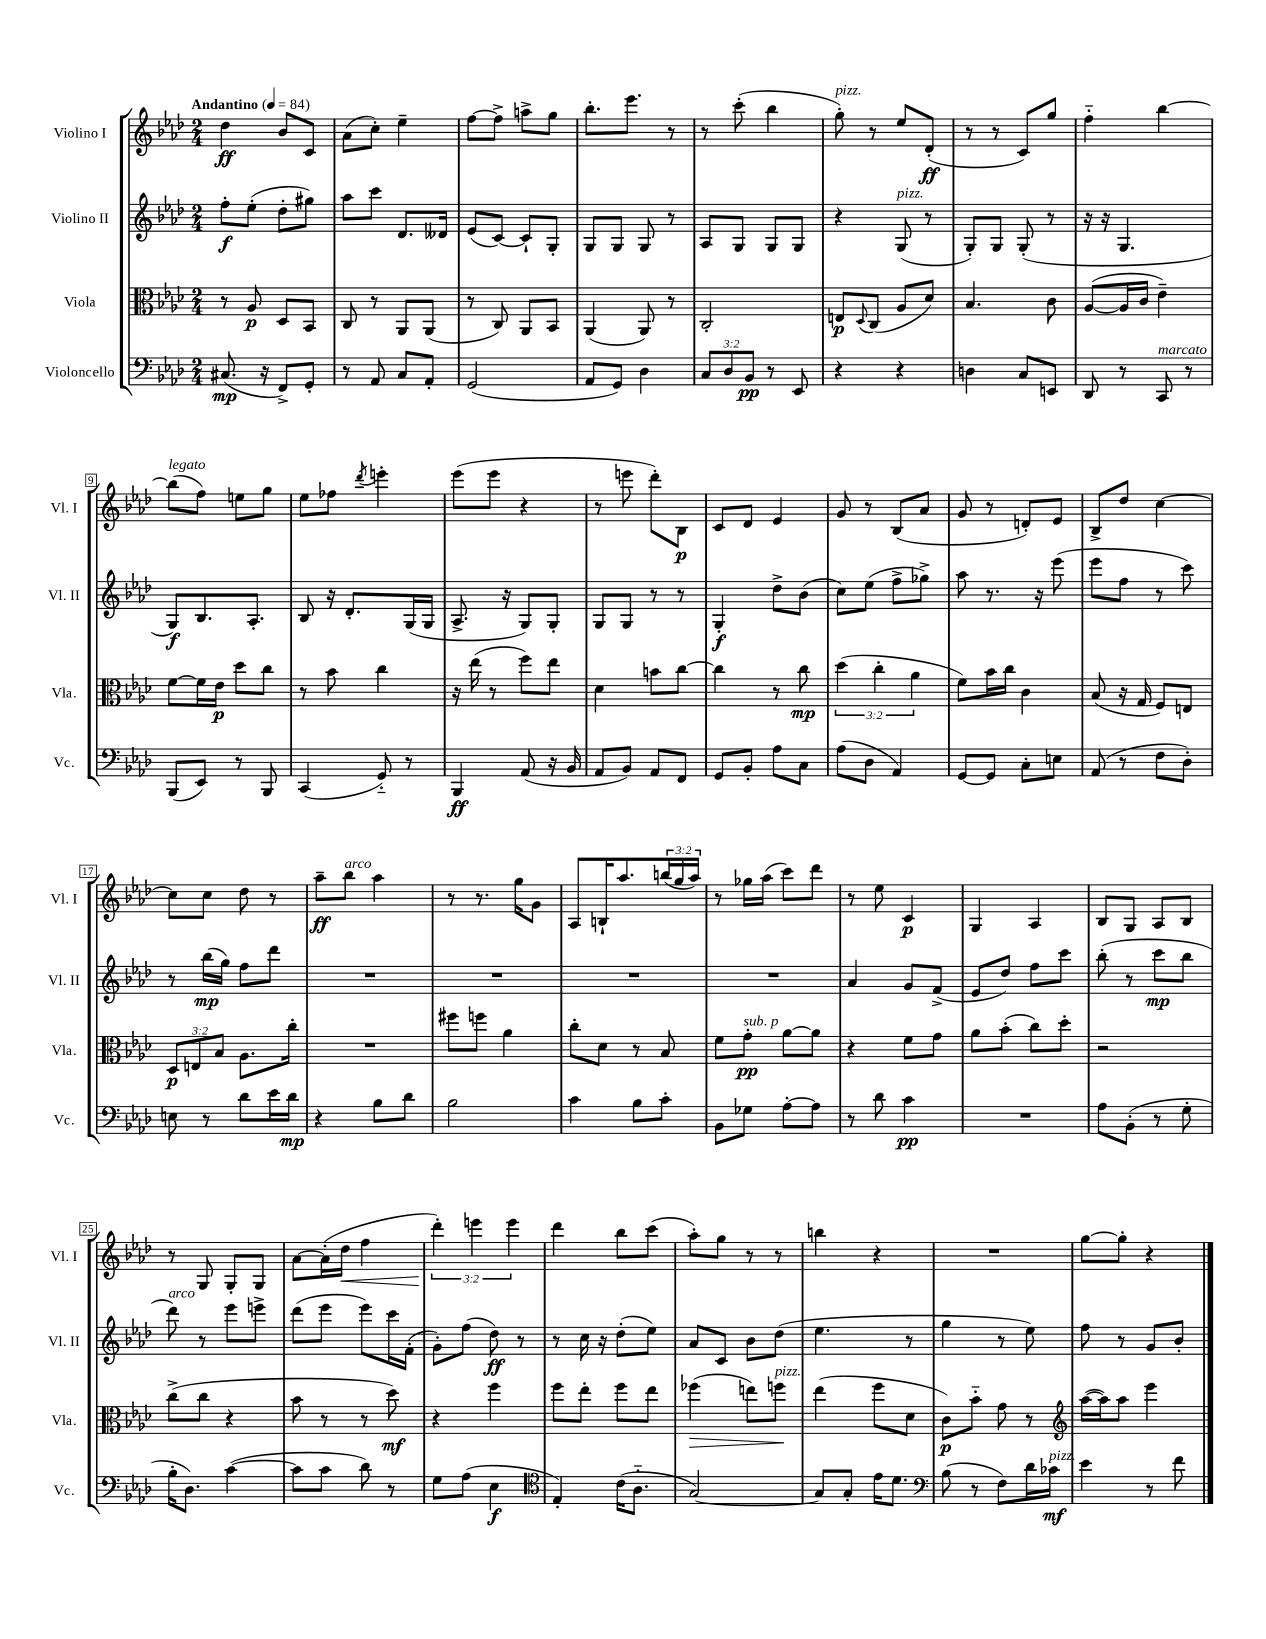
<<
\new StaffGroup <<
\new Staff = "s0" \with { instrumentName = "Violino I" shortInstrumentName = "Vl. I" } {
    \clef treble \key aes \major \numericTimeSignature \time 2/4 \override Staff.TupletNumber.text = #tuplet-number::calc-fraction-text \tempo "Andantino" 4 = 84
    des''4\ff bes'8 c'8 |
    aes'8( c''8-.) ees''4-- |
    f''8~ f''8-> a''8-> g''8 |
    bes''8.-. ees'''8. r8 |
    r8 c'''8-.( bes''4 |
    g''8-.^\markup { \italic "pizz." }) r8 ees''8 des'8-.\ff( |
    r8 r8 c'8) g''8 |
    f''4-_ bes''4~ |
    bes''8^\markup { \italic "legato" }( f''8) e''8 g''8 |
    ees''8 fes''8 \acciaccatura { des'''8 } e'''4-. |
    ees'''8( ees'''8 r4 |
    r8 e'''8 des'''8-.) bes8\p |
    c'8 des'8 ees'4 |
    g'8 r8 bes8( aes'8 |
    g'8 r8 d'8-.) ees'8 |
    bes8-> des''8 c''4~ |
    c''8 c''8 des''8 r8 |
    aes''8--\ff bes''8^\markup { \italic "arco" } aes''4 |
    r8 r8. g''16 g'8 |
    aes8 b16-! aes''8. \tuplet 3/2 { b''16( g''16 aes''16) } |
    r8 ges''16 aes''16( c'''8) des'''8 |
    r8 ees''8 c'4\p |
    g4 aes4 |
    bes8 g8 aes8 bes8 |
    r8 g8 g8-. g8 |
    aes'8~ aes'16-.( des''16\< f''4 |
    \tuplet 3/2 { des'''4-.\!) e'''4 e'''4 } |
    des'''4 bes''8 c'''8( |
    aes''8-.) g''8 r8 r8 |
    b''4 r4 |
    R2 |
    g''8~ g''8-. r4 \bar "|." |
}
\new Staff = "s1" \with { instrumentName = "Violino II" shortInstrumentName = "Vl. II" } {
    \clef treble \key aes \major \numericTimeSignature \time 2/4
    f''8-.\f ees''8-.( des''8-. gis''8) |
    aes''8 c'''8 des'8. deses'16 |
    ees'8( c'8~) c'8-! g8-. |
    g8 g8 g8 r8 |
    aes8 g8 g8 g8 |
    r4 g8^\markup { \italic "pizz." }( r8 |
    g8-.) g8 g8-.( r8 |
    r16 r16 g4. |
    g8\f) bes8. aes8.-. |
    bes8 r16 des'8.-. g16( g16 |
    aes8.-> r16 g8) g8-. |
    g8 g8 r8 r8 |
    g4-.\f des''8-> bes'8( |
    c''8) ees''8( f''8-> ges''8->) |
    aes''8 r8. r16 ees'''8( |
    ees'''8 f''8 r8 c'''8) |
    r8 bes''16\mp( g''16) f''8 des'''8 |
    R2 |
    R2 |
    R2 |
    R2 |
    aes'4 g'8 f'8->( |
    ees'8 des''8) f''8 c'''8 |
    bes''8-.( r8 c'''8\mp bes''8 |
    des'''8^\markup { \italic "arco" }) r8 ees'''8 e'''8-> |
    des'''8( ees'''8 ees'''8) c'''16 f'16-.( |
    g'8-.) f''8( des''8\ff) r8 |
    r8 c''16 r16 des''8-.( ees''8) |
    aes'8 c'8 bes'8 des''8( |
    ees''4. r8 |
    g''4 r8 ees''8) |
    f''8 r8 g'8 bes'8-. \bar "|." |
}
\new Staff = "s2" \with { instrumentName = "Viola" shortInstrumentName = "Vla." } {
    \clef alto \key aes \major \numericTimeSignature \time 2/4 \override Staff.TupletNumber.text = #tuplet-number::calc-fraction-text
    r8 aes8\p des8 bes,8 |
    c8 r8 aes,8 aes,8( |
    r8 c8) aes,8 bes,8 |
    aes,4( aes,8) r8 |
    c2-. |
    e8\p \appoggiatura { des8 } c8( aes8 des'8) |
    bes4. c'8 |
    aes8~( aes16 c'16 ees'4--) |
    f'8~ f'16 ees'16\p des''8 c''8 |
    r8 bes'8 c''4 |
    r16 ees''16( r8 f''8) ees''8 |
    des'4 b'8 c''8~ |
    c''4 r8 c''8\mp |
    \tuplet 3/2 { des''4( c''4-. aes'4 } |
    f'8) bes'16 c''16 c'4 |
    bes8( r16 g16 f8) e8 |
    \tuplet 3/2 { des8\p e8 bes8 } aes8. c''16-. |
    R2 |
    fis''8 f''8 aes'4 |
    c''8-. des'8 r8 bes8 |
    f'8 g'8-.\pp^\markup { \italic "sub. p" } aes'8~ aes'8 |
    r4 f'8 g'8 |
    aes'8 bes'8-.( c''8) des''8-. |
    r2 |
    c''8->( c''8 r4 |
    bes'8 r8 r8 des''8\mf) |
    r4 f''4 |
    f''8 ees''8-. f''8 ees''8 |
    fes''4\>( e''8) f''8\!^\markup { \italic "pizz." } |
    ees''4( f''8 des'8 |
    c'8\p) bes'8-_ g'8 r8 |
    \clef treble aes''16~( aes''16) aes''8 ees'''4 \bar "|." |
}
\new Staff = "s3" \with { instrumentName = "Violoncello" shortInstrumentName = "Vc." } {
    \clef bass \key aes \major \numericTimeSignature \time 2/4 \override Staff.TupletNumber.text = #tuplet-number::calc-fraction-text
    cis8.\mp( r16 f,8->) g,8-. |
    r8 aes,8 c8 aes,8-. |
    g,2( |
    aes,8 g,8) des4 |
    \tuplet 3/2 { c8 des8 bes,8\pp } r8 ees,8 |
    r4 r4 |
    d4 c8 e,8 |
    des,8 r8 c,8^\markup { \italic "marcato" } r8 |
    bes,,8( ees,8) r8 bes,,8 |
    c,4( g,8-_) r8 |
    bes,,4\ff aes,8( r16 bes,16 |
    aes,8 bes,8) aes,8 f,8 |
    g,8 bes,8-. aes8 c8 |
    aes8( des8 aes,4) |
    g,8~ g,8 c8-. e8 |
    aes,8( r8 f8 des8-.) |
    e8 r8 des'8 ees'16 des'16\mp |
    r4 bes8 des'8 |
    bes2 |
    c'4 bes8 c'8-. |
    bes,8 ges8 aes8~-. aes8 |
    r8 des'8 c'4\pp |
    R2 |
    aes8 bes,8-.( r8 g8-. |
    bes16-. des8.) c'4~( |
    c'8 c'8 des'8) r8 |
    g8 aes8( ees4\f |
    \clef tenor ees4-.) c'16( aes8.-_ |
    g2~) |
    g8 g8-. ees'16 des'8. |
    \clef bass bes8( r8 f8) des'16 ces'16\mf^\markup { \italic "pizz." } |
    ees'4 r8 f'8 \bar "|." |
}
>>
>>
\layout { \context { \Score \override BarNumber.stencil = #(make-stencil-boxer 0.1 0.3 ly:text-interface::print) } }
